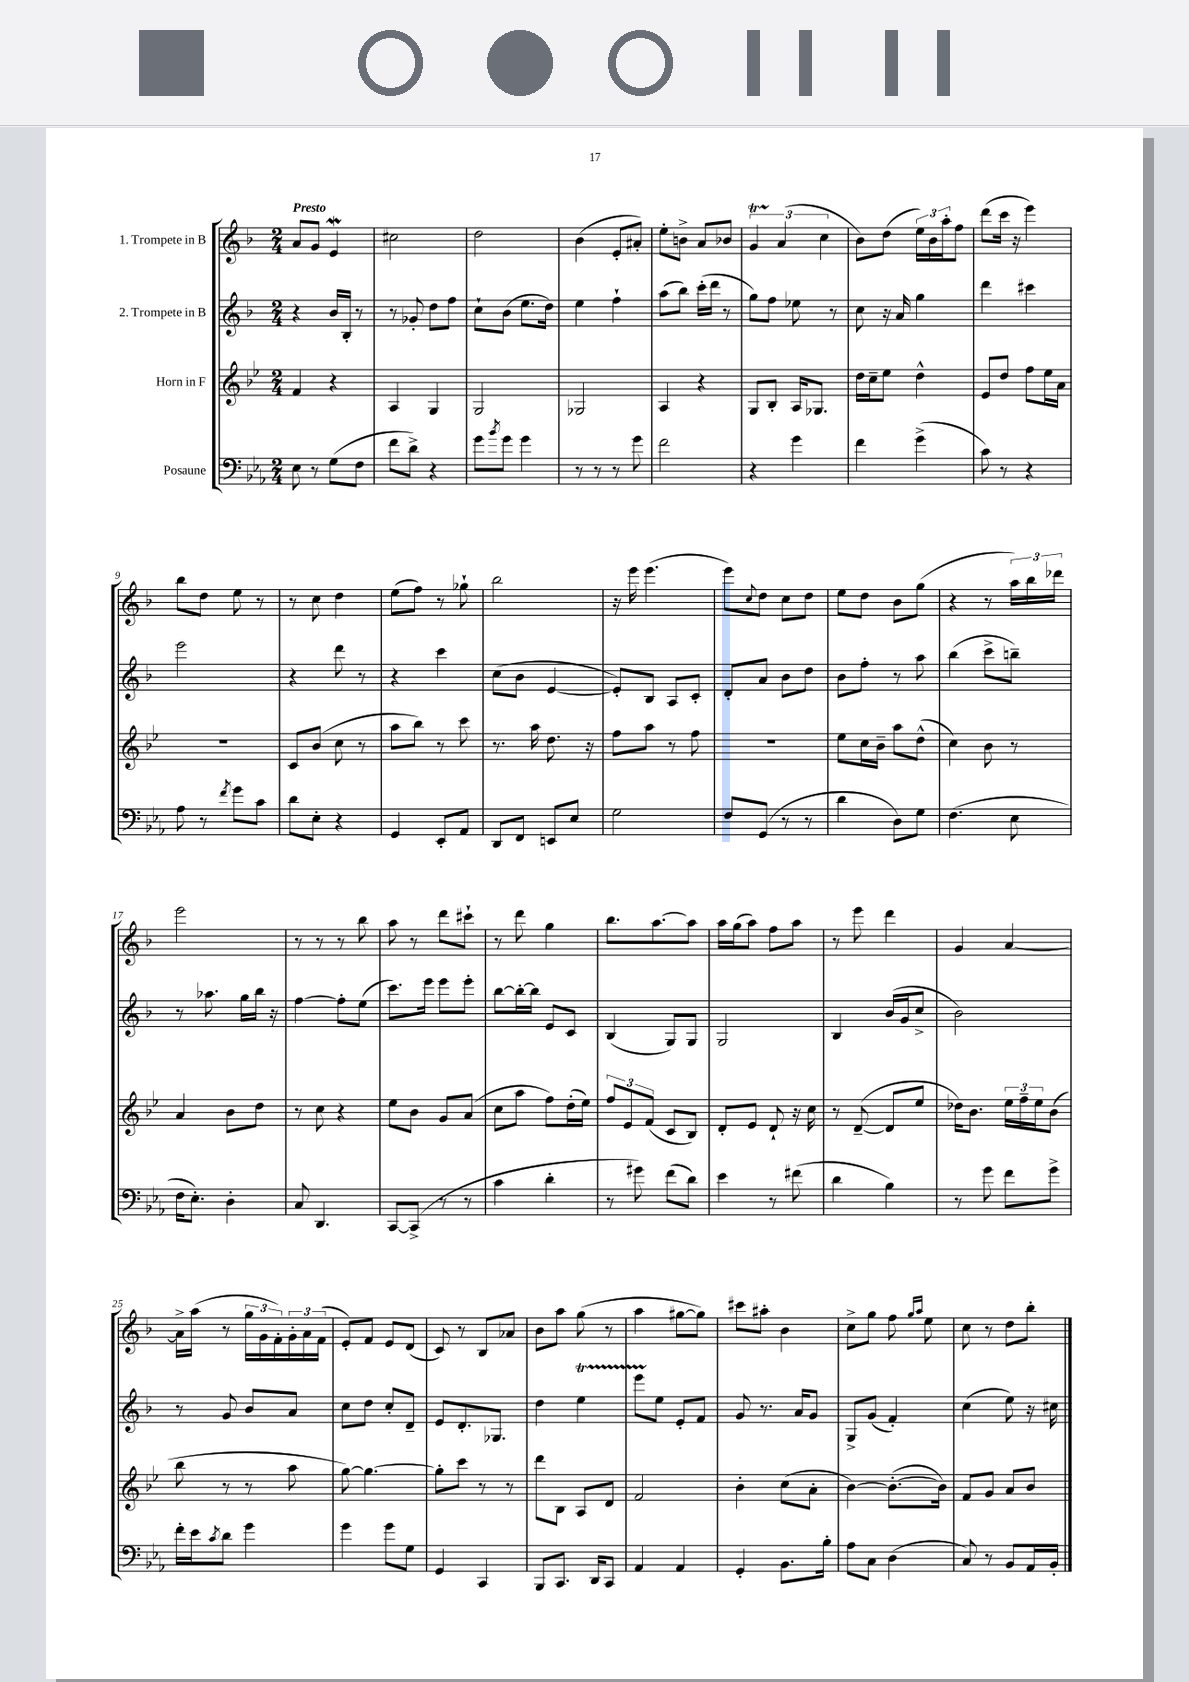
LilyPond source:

<<
\new StaffGroup <<
\new Staff = "s0" \with { instrumentName = "1. Trompete in B" } {
    \clef treble \key f \major \numericTimeSignature \time 2/4 \tempo "Presto"
    a'8 g'8 e'4\mordent |
    cis''2 |
    d''2 |
    bes'4( e'8-. ais'8-.) |
    e''8-. b'8-> a'8 bes'8 |
    \tuplet 3/2 { g'4\startTrillSpan a'4\stopTrillSpan( c''4 } |
    bes'8) d''8( \tuplet 3/2 { e''16) bes'16 a''16-. } f''8 |
    d'''8( c'''16 r16 e'''4) |
    bes''8 d''8 e''8 r8 |
    r8 c''8 d''4 |
    e''8( f''8) r8 ges''8-! |
    bes''2 |
    r16 e'''16 e'''4.( |
    e'''8) \appoggiatura { c''8 } d''8 c''8 d''8 |
    e''8 d''8 bes'8 g''8( |
    r4 r8 \tuplet 3/2 { a''16) bes''16 des'''16 } |
    e'''2 |
    r8 r8 r8 bes''8 |
    a''8 r8 d'''8 cis'''8-! |
    r8 d'''8 g''4 |
    bes''8. a''8.~ a''8 |
    a''16 g''16( a''8) f''8 a''8 |
    r8 e'''8 d'''4 |
    g'4 a'4~ |
    a'16-> a''16( r8 \tuplet 3/2 { g''16 g'16 f'16-.) } \tuplet 3/2 { g'16-. a'16 f'16( } |
    e'8-.) f'8 e'8 d'8( |
    c'8) r8 bes8 aes'8 |
    bes'8 a''8 g''8( r8 |
    a''4 gis''8~ gis''8) |
    cis'''8 ais''8-. bes'4 |
    c''8-> g''8 f''8 \grace { g''16 a''16 } e''8 |
    c''8 r8 d''8 bes''8-. \bar "|." |
}
\new Staff = "s1" \with { instrumentName = "2. Trompete in B" } {
    \clef treble \key f \major \numericTimeSignature \time 2/4
    r4 bes'16 bes16-. r8 |
    r8 ges'8-. d''8 f''8 |
    c''8-! bes'8( e''8. d''16) |
    e''4 f''4-! |
    a''8( bes''8) c'''16-.( d'''16 r8 |
    g''8) f''8 ees''8 r8 |
    c''8 r16 a'16 g''4 |
    d'''4 cis'''4 |
    e'''2 |
    r4 d'''8 r8 |
    r4 c'''4 |
    c''8( bes'8 e'4~ |
    e'8-.) bes8 a8 c'8-. |
    d'8-. a'8 bes'8 d''8 |
    bes'8 f''8-. r8 a''8 |
    bes''4( c'''8-> b''8--) |
    r8 aes''8. g''16 bes''16 r16 |
    f''4~ f''8-. e''8( |
    c'''8.) e'''16 e'''8 e'''8-. |
    bes''8~ bes''16~-. bes''16 e'8 c'8 |
    bes4( g8) g8 |
    g2 |
    bes4 bes'16( g'16 c''8-> |
    bes'2) |
    r8 g'8 bes'8 a'8 |
    c''8 d''8 c''8-. d'8-- |
    e'8 d'8.-. ges8. |
    d''4 e''4\startTrillSpan |
    e'''8 e''8\stopTrillSpan e'8-. f'8 |
    g'8 r8. a'16 g'8 |
    g8-> g'8( f'4-.) |
    c''4( e''8) r16 cis''16 \bar "|." |
}
\new Staff = "s2" \with { instrumentName = "Horn in F" } {
    \clef treble \key bes \major \numericTimeSignature \time 2/4
    f'4 r4 |
    a4 g4 |
    g2 |
    ges2 |
    a4 r4 |
    g8 bes8-. a16 ges8. |
    d''16 c''16-- ees''8 d''4-^ |
    ees'8 d''8 f''8 ees''16 a'16 |
    R2 |
    c'8 bes'8( c''8 r8 |
    a''8 bes''8) r8 c'''8 |
    r8. a''16 d''8. r16 |
    f''8 a''8 r8 f''8 |
    R2 |
    ees''8 c''16 bes'16-- a''8 d''8-^( |
    c''4) bes'8 r8 |
    a'4 bes'8 d''8 |
    r8 c''8 r4 |
    ees''8 bes'8 g'8 a'8( |
    c''8 a''8 f''8) d''16-.( ees''16) |
    \tuplet 3/2 { f''8 ees'8 f'8( } c'8 bes8) |
    d'8-. ees'8 d'8-! r16 c''16 |
    r8 d'8~--( d'8 ees''8 |
    des''16) bes'8. \tuplet 3/2 { ees''16 f''16-- ees''16 } bes'8( |
    bes''8 r8 r8 a''8 |
    g''8~) g''4.~ |
    g''8-. c'''8 r8 r8 |
    d'''8 bes8 a8 d'8 |
    f'2 |
    bes'4-. c''8( a'8-. |
    bes'4~) bes'8.~-.( bes'16) |
    f'8 g'8 a'8 bes'8 \bar "|." |
}
\new Staff = "s3" \with { instrumentName = "Posaune" } {
    \clef bass \key ees \major \numericTimeSignature \time 2/4
    ees8 r8 g8( f8 |
    f'8 d'8->) r4 |
    g'8 \acciaccatura { bes'8 } g'8 g'4 |
    r8 r8 r8 g'8 |
    f'2 |
    r4 g'4 |
    f'4 g'4->( |
    c'8) r8 r4 |
    aes8 r8 \acciaccatura { f'8 } g'8 c'8 |
    d'8 ees8-. r4 |
    g,4 ees,8-. aes,8 |
    d,8 f,8 e,8 ees8 |
    g2 |
    f8 g,8( r8 r8 |
    d'4 d8) g8 |
    f4.( ees8 |
    f16 ees8.-.) d4-. |
    c8 d,4. |
    c,8~ c,8->( r8 r8 |
    c'4 d'4-. |
    r8 gis'8) f'8( d'8) |
    ees'4 r8 fis'8( |
    d'4 bes4) |
    r8 g'8 f'8 g'8-> |
    f'16-. ees'16 \acciaccatura { c'8 } d'8 g'4 |
    g'4 g'8 g8 |
    g,4 c,4 |
    bes,,8 c,8. d,16 c,8 |
    aes,4 aes,4 |
    g,4-. bes,8. bes16-. |
    aes8 c8 d4( |
    c8) r8 bes,8 aes,16 bes,16-. \bar "|." |
}
>>
>>
